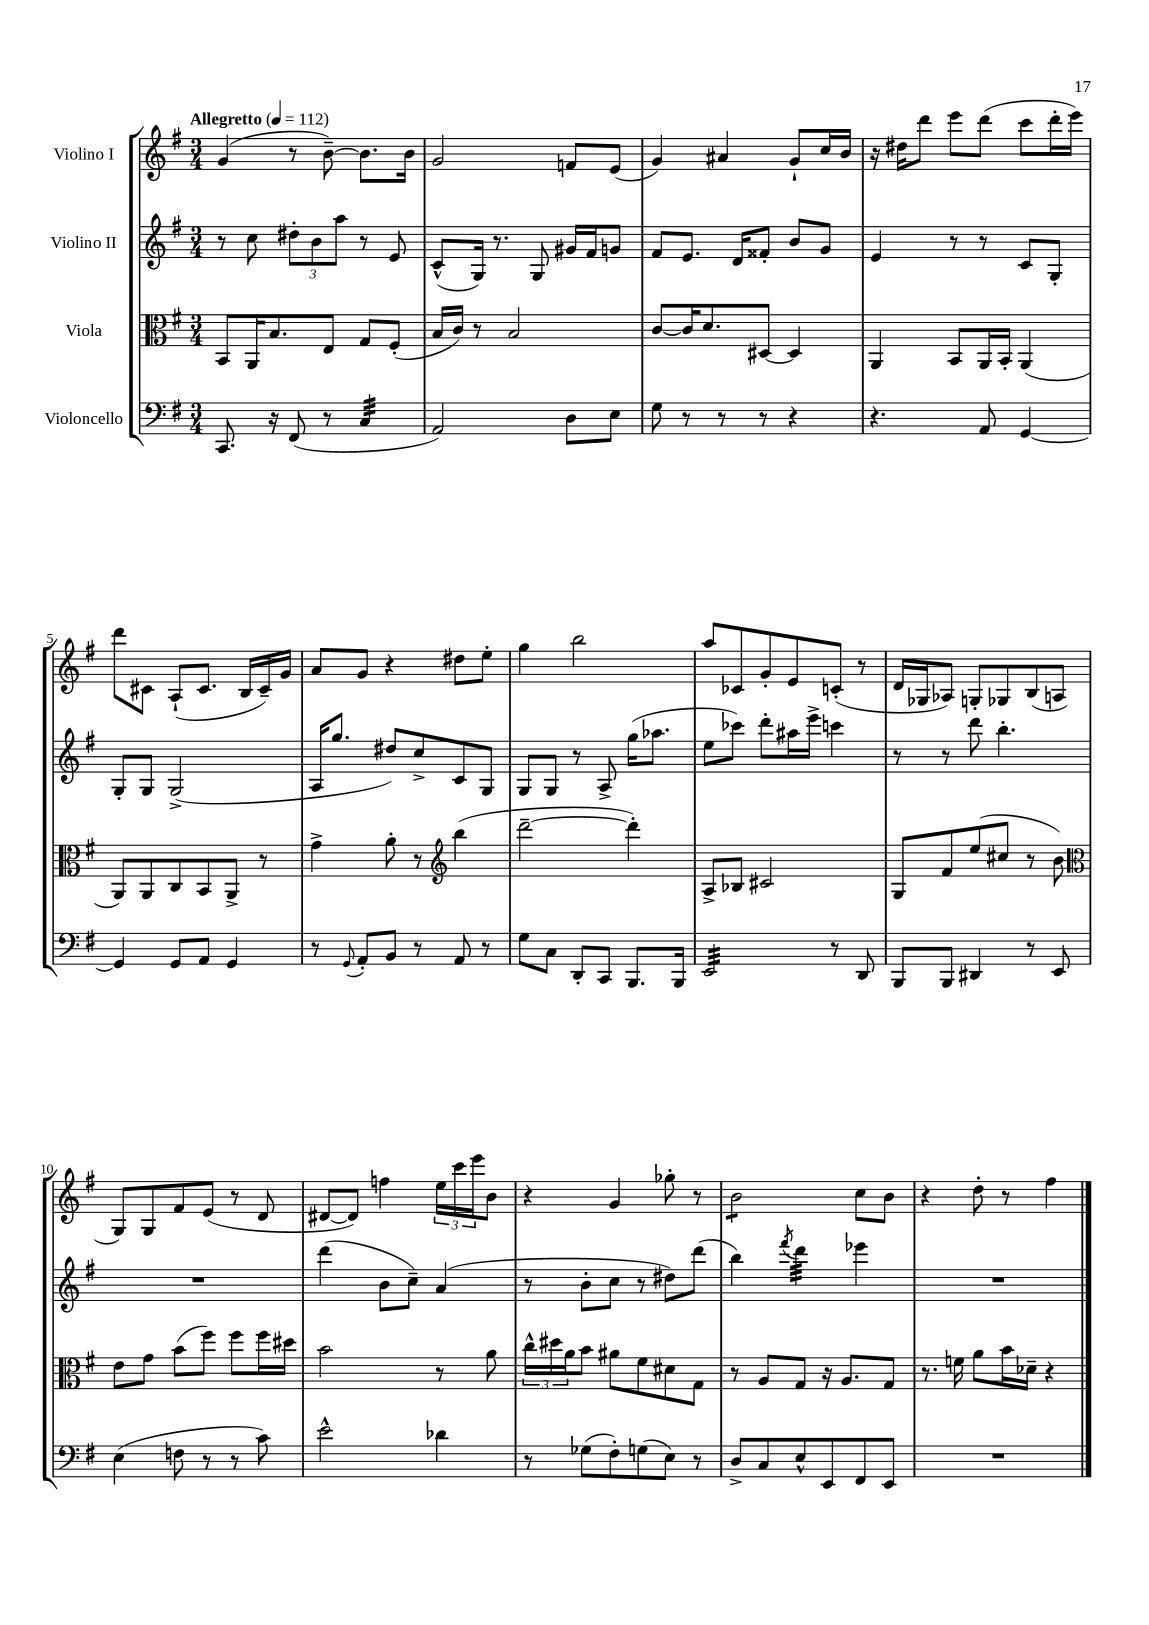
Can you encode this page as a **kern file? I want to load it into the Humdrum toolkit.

**kern	**kern	**kern	**kern
*staff4	*staff3	*staff2	*staff1
*clefF4	*clefC3	*clefG2	*clefG2
*k[f#]	*k[f#]	*k[f#]	*k[f#]
*M3/4	*M3/4	*M3/4	*M3/4
*MM112	*MM112	*MM112	*MM112
8.CC/	8BB/L	8r	(4g/
.	16AA/K	8cc\	.
16r	8.B/	.	.
(8FF#/	.	12dd#'\L	8r
.	.	12b\	.
8r	8E/J	.	[8b~\)
.	.	12aa\J	.
4C/	8G/L	8r	8.b\]L
.	(8F#'/J	8e/	.
.	.	.	16b\Jk
=	=	=	=
2AA/)	16B/LL	(8c^^/L	2g/
.	16c/JJ)	.	.
.	8r	16G/Jk)	.
.	.	8.r	.
.	2B/	.	.
.	.	8G/	.
8D\L	.	16g#/LL	8f/L
.	.	16f#/J	.
8E\J	.	8g/J	(8e/J
=	=	=	=
8G\	[8c/L	8f#/L	4g/)
8r	16c/]K	8.e/J	.
.	8.d/	.	.
8r	.	.	4a#/
.	.	16d/LK	.
8r	[8D#/J	8f##'/J	.
4r	4D#/]	8b/L	8g`/L
.	.	8g/J	16cc/L
.	.	.	16b/JJ
=	=	=	=
4.r	4AA/	4e/	16r
.	.	.	16dd#\LK
.	.	.	8ddd\J
.	8BB/L	8r	8eee\L
8AA/	16AA/L	8r	(8ddd\J
.	16BB'/JJ	.	.
[4GG/	(4AA/	8c/L	8ccc\L
.	.	8G'/J	16ddd'\L
.	.	.	16eee\JJ)
=	=	=	=
4GG/]	8AA/L)	8G'/L	8ddd\L
.	8AA/	8G/J	8c#\J
8GG/L	8C/	(2G^/	(8A`/L
8AA/J	8BB/	.	8.c#/J
4GG/	8AA^/J	.	.
.	.	.	16B/LL
.	8r	.	16c#~/)
.	.	.	16g/JJ
=	=	=	=
8r	4g^\	16A/LK	8a/L
.	.	8.gg/J	.
8qqGG/	.	.	.
8AA'/L	.	.	8g/J
8BB/J	8a'\	8dd#/L)	4r
8r	8r	8cc^/	.
*	*clefG2	*	*
8AA/	(4bb\	8c/	8dd#\L
8r	.	8G/J	8ee'\J
=	=	=	=
8G\L	[2ddd~\	8G/L	4gg\
8C\J	.	8G/J	.
8DD'/L	.	8r	2bb\
8CC/J	.	8A^/	.
8.BBB/L	4ddd'\])	(16gg\LK	.
.	.	8.aa-\J	.
16BBB/Jk	.	.	.
=	=	=	=
2EE/	8A^/L	8ee\L	8aa/L
.	8B-/J	8ccc-\J)	8c-/
.	2c#/	8ddd'\L	8g'/
.	.	16aa#\L	8e/
.	.	16eee^\JJ	.
8r	.	4ccc\	(8c'/J
8DD/	.	.	8r
=	=	=	=
8BBB/L	8G/L	8r	16d/LL
.	.	.	16G-/J
8BBB/J	8f#/	8r	8A-/J)
4DD#/	(8ee/	8ddd\	8G'/L
.	8cc#/J	4.bb'\	8G-/
8r	8r	.	(8B/
8EE/	8b\)	.	8A/J
=	=	=	=
*	*clefC3	*	*
(4E\	8e\L	2.r	8G/L)
.	8g\J	.	8G/
8F\	(8b\L	.	8f#/
8r	8ff#\J)	.	(8e/J
8r	8ff#\L	.	8r
8c\)	16ff#\L	.	8d/
.	16dd#\JJ	.	.
=	=	=	=
2e^^\	2b\	(4ddd\	[8d#/L
.	.	.	8d#/]J)
.	.	8b\L	4ff\
.	.	8cc~\J)	.
4d-\	8r	(4a/	24ee\LL
.	.	.	24ccc\
.	.	.	24eee\J
.	8a\	.	8b\J
=	=	=	=
8r	24cc^^\LL	8r	4r
.	24dd#\	.	.
.	24a\J	.	.
(8G-\L	8b\J	8b'\L	.
8F#'\)	8a#\L	8cc\J	4g/
(8G\	8f#\	8r	.
8E\J)	8d#\	8dd#\L)	8gg-'\
8r	8G\J	(8ddd\J	8r
=	=	=	=
8D^/L	8r	4bb\)	2b\
8C/	8A/L	.	.
.	.	8qfff#/	.
8E^^/	8G/J	4ddd\	.
8EE/	16r	.	.
.	8.A/L	.	.
8FF#/	.	4eee-\	8cc\L
8EE/J	8G/J	.	8b\J
=	=	=	=
2.r	8.r	2.r	4r
.	16f\	.	.
.	8a\L	.	8dd'\
.	16b\L	.	8r
.	16d-~\JJ	.	.
.	4r	.	4ff#\
==	==	==	==
*-	*-	*-	*-
